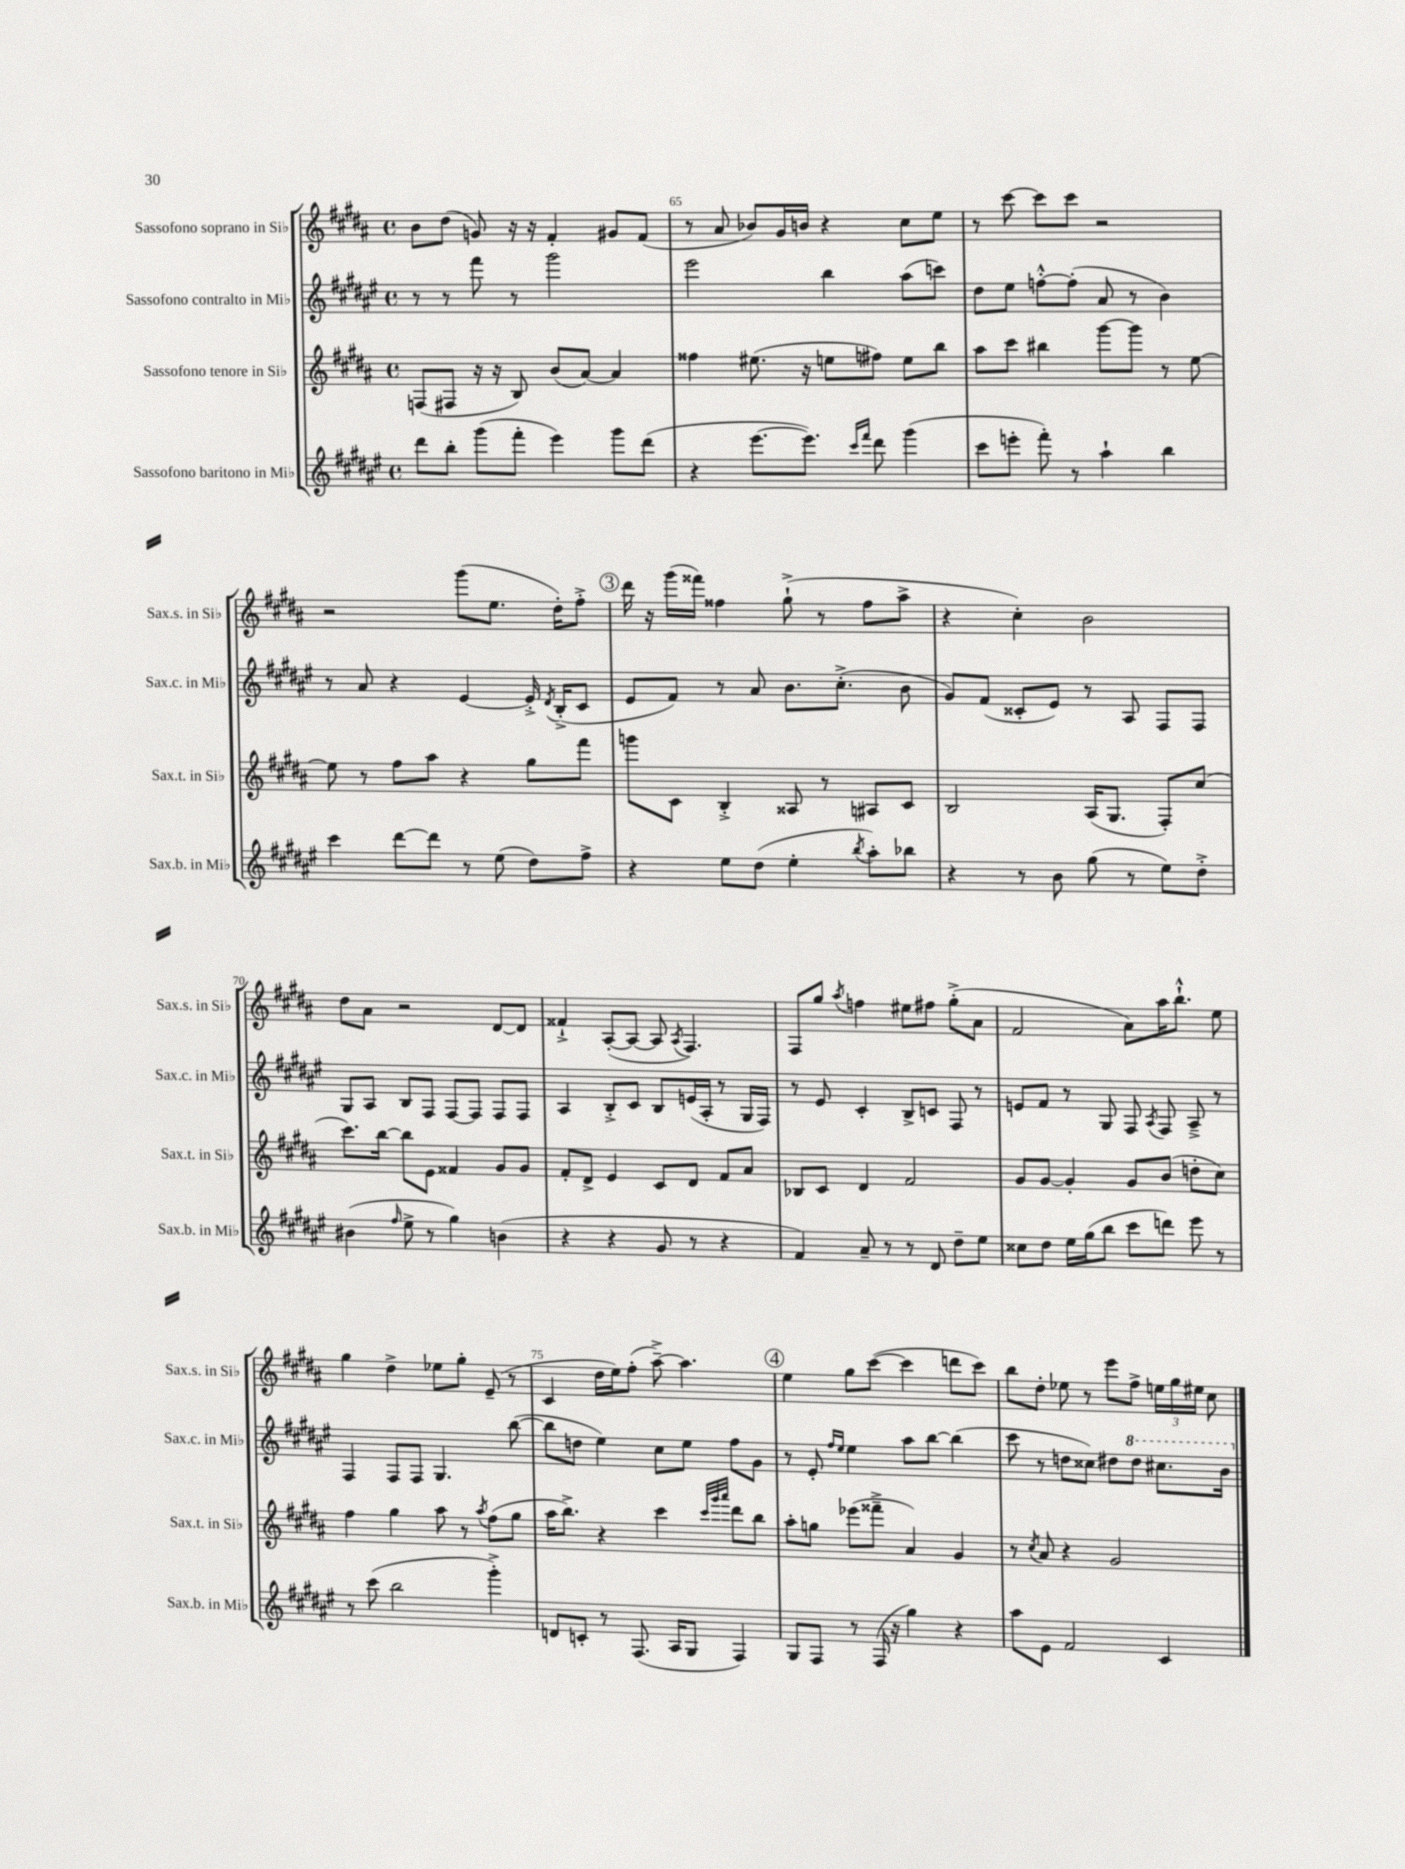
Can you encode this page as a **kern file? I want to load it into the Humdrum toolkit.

**kern	**kern	**kern	**kern
*part4	*part3	*part2	*part1
*staff4	*staff3	*staff2	*staff1
*I"Sassofono baritono in Mi♭	*I"Sassofono tenore in Si♭	*I"Sassofono contralto in Mi♭	*I"Sassofono soprano in Si♭
*I'Sax.b. in Mi♭	*I'Sax.t. in Si♭	*I'Sax.c. in Mi♭	*I'Sax.s. in Si♭
*clefG2	*clefG2	*clefG2	*clefG2
*k[f#c#g#d#a#e#]	*k[f#c#g#d#a#]	*k[f#c#g#d#a#e#]	*k[f#c#g#d#a#]
*M4/4	*M4/4	*M4/4	*M4/4
*met(c)	*met(c)	*met(c)	*met(c)
=64	=64	=64	=64
8ddd#\L	(8Fn/L	8r	8b\L
8bb'\J	8F#X/J	8r	(8dd#\J
(8ggg#\L	16r	8fff#\	8gn/)
.	16r	.	.
8fff#'\J	8B/)	8r	16r
.	.	.	16r
4eee#\)	(8b/L	2ggg#\	4f#'/
.	[8a#/J)	.	.
8ggg#\L	4a#/]	.	8g#X/L
(8ddd#\J	.	.	(8f#/J
=65	=65	=65	=65
4r	4ff##X\	2eee#\	8r
.	.	.	8a#/
[8.eee#\L	(8.ee#X\	.	8b-X/L)
.	.	.	16g#/L
8.eee#\J])	16r	.	16bn/JJ
.	8een\L	4bb\	4r
16qqccc#/LL	.	.	.
16qqfff#/JJ	.	.	.
8ddd#\	8ff#X\J)	.	.
(4ggg#\	8ee\L	(8aa#\L	8cc#\L
.	8bb\J	8cccn\J)	8ee\J
=66	=66	=66	=66
8ccc#\L	8aa#\L	8dd#\L	8r
8eeen'\J	8ccc#\J	8ee#\J	[8ccc#\
8fff#'\)	4bb#X\	[8ffn'^^\L	8ccc#\L]
8r	.	(8ff'\J]	8ccc#\J
4aa#`\	[8ggg#\L	8a#/	2r
.	8ggg#\J]	8r	.
4bb\	8r	4b\)	.
.	[8ee\	.	.
!!LO:LB:g=z
=67	=67	=67	=67
4ccc#\	8ee\]	8r	2r
.	8r	8a#/	.
[8ddd#\L	8ff#\L	4r	.
8ddd#\J]	8aa#\J	.	.
8r	4r	[4e#/	(8ggg#\L
(8ee#\	.	.	8.ee\J
8dd#\L)	8gg#\L	16e#'^/]	.
.	.	8qd#/	.
.	.	(16B'^/KL	16dd#'\KL)
8ff#^\J	8fff#\J	8c#/J	8ff#'^\J
!!LO:REH:place=s1:t=3
=68	=68	=68	=68
4r	8gggn\L	8e#/L	16ddd#\
.	.	.	16r
.	8c#\J	8f#/J)	(16ggg#\LL
.	.	.	16fff##X\JJ)
8ee#\L	4B'^/	8r	4ff##X\
(8dd#\J	.	8a#/	.
4ee#'\	8A##X/	8.b\L	(8gg#`^\
.	8r	.	8r
.	.	(8.cc#'^\J	.
8qbb/	.	.	.
8aa#'\L)	8A#X/L	.	8ff##\L
8bb-X\J	8c#/J	8b\	8aa#^\J
=69	=69	=69	=69
4r	2B/	8g#/L)	4r
.	.	(8f#/J	.
8r	.	8c##X'/L	4cc#'\)
8b\	.	8e#/J)	.
(8gg#\	(16A#/KL	8r	2b\
.	8.G#/J	.	.
8r	.	8A#/	.
8ee#\L)	8F#'/L)	8F#/L	.
8dd#'^\J	(8cc#/J	8F#/J	.
!!LO:LB:g=z
=70	=70	=70	=70
(4b#X\	8.ccc#\L)	8G#/L	8dd#\L
.	.	8A#/J	8a#\J
.	[16bb\Jk	.	.
16qqff#/	.	.	.
8ee#^\	8bb\L]	8B/L	2r
8r	8e\J	8F#/J	.
4gg#\)	4f##X/	[8F#/L	.
.	.	8F#/J]	.
(4bn\	8g#/L	8F#/L	[8d#/L
.	8g#/J	8F#/J	8d#/J]
=71	=71	=71	=71
4r	8f#'/L	4A#/	4f##X`^/
.	8d#^/J	.	.
4r	4e/	8B'^/L	([8A#'/L
.	.	8c#/J	8A#/J_
8g#/	8c#/L	8B/L	8A#/]
.	.	.	8qA#/
8r	8d#/J	(16en/L	4.F#/)
.	.	16A#'/JJ	.
4r	8f#/L	8r	.
.	8a#/J	16G#/LL	.
.	.	16F#/JJ)	.
=72	=72	=72	=72
4f#/)	8B-X/L	8r	8F#/L
.	8c#/J	8e#/	8gg#/J
.	.	.	8qaa#/
8a#~/	4d#/	4c#'/	4ffn\
8r	.	.	.
8r	2f#/	8B^/L	8ee#X\L
8d#/	.	8cn/J	8ff#X\J
8dd#~\L	.	8F#/	(8gg#'^\L
8ee#\J	.	8r	8a#\J
=73	=73	=73	=73
8cc##X\L	8g#/L	8en/L	2f#/
8dd#\J	[8g#/J	8f#/J	.
16ee#\LL	4g#'/]	8r	.
(16gg#\J	.	.	.
8bb\J	.	8G#/	.
8ccc#\L	8g#/L	8F#/	8a#\L)
.	.	8qA#/	.
8dddn\J)	(8b/J	8F#/	16aa#\K
.	.	.	8.bb`^^\J
8eee#\	8ddn'\L	8A#~^/	.
8r	8cc#\J)	8r	8ee\
!!LO:LB:g=z
=74	=74	=74	=74
8r	4ff#\	4F#/	4gg#\
(8ccc#\	.	.	.
2bb\	4gg#\	8F#/L	4dd#^\
.	.	8F#/J	.
.	8aa#\	4.G#/	8ee-X\L
.	8r	.	8gg#'\J
.	8qaa#/	.	.
4ggg#'^\)	(8ff#\L	.	(8e~/
.	8gg#\J	([8bb\	8r
=75	=75	=75	=75
8dn/L	16aa#\KL	8bb\L]	4c#/
.	8.bb^\J)	.	.
8cn'/J	.	8ddn\J	.
8r	4r	4ee#\)	16dd#\LL
.	.	.	16ee\J)
(8.F#/	.	.	(8ff#'\J
.	4ccc#\	8cc#\L	[8aa#~^\)
16A#/KL	.	.	.
8G#/J	.	8ee#\J	4.aa#\]
.	32qqccc#/LLL	.	.
.	32qqggg#/	.	.
.	32qqaaa#/JJJ	.	.
4F#/)	8ddd#\L	8ff#\L	.
.	8bb\J	8g#\J	.
!!LO:REH:place=s1:t=4
=76	=76	=76	=76
8G#/L	8aa#'\L	8r	4ee\
8F#/J	8ggn\J	8e#'/	.
.	.	16qqff#/LL	.
.	.	16qqee#/JJ	.
8r	(8eee-X\L	4ee#\	8gg#\L
(16F#/	8fff##X~^\J	.	([8ccc#\J
16r	.	.	.
4gg#\)	4a#/)	8aa#\L	4ccc#\]
.	.	[8bb\J	.
4r	4g#/	(4bb\]	8dddn\L
.	.	.	8ccc#\J)
=77	=77	=77	=77
8aa#\L	8r	8ccc#\	8bb\L
.	8qcc#/	.	.
8e#\J	8a#/	8r	8dd#'\J
2f#/	4r	8ddn\L	8ee-X\
.	.	8cc##X\J)	8r
.	2g#/	8dd#X\L	8eee\L
*	*	*8va	*
.	.	8ddd#\J	8ff#^\J
4c#/	.	8.ccc#X\L	24een\LL
.	.	.	24gg#\
.	.	.	24ee#X\JJ
.	.	.	8cc#\
.	.	16bb\Jk	.
*	*	*X8va	*
==	==	==	==
*-	*-	*-	*-
